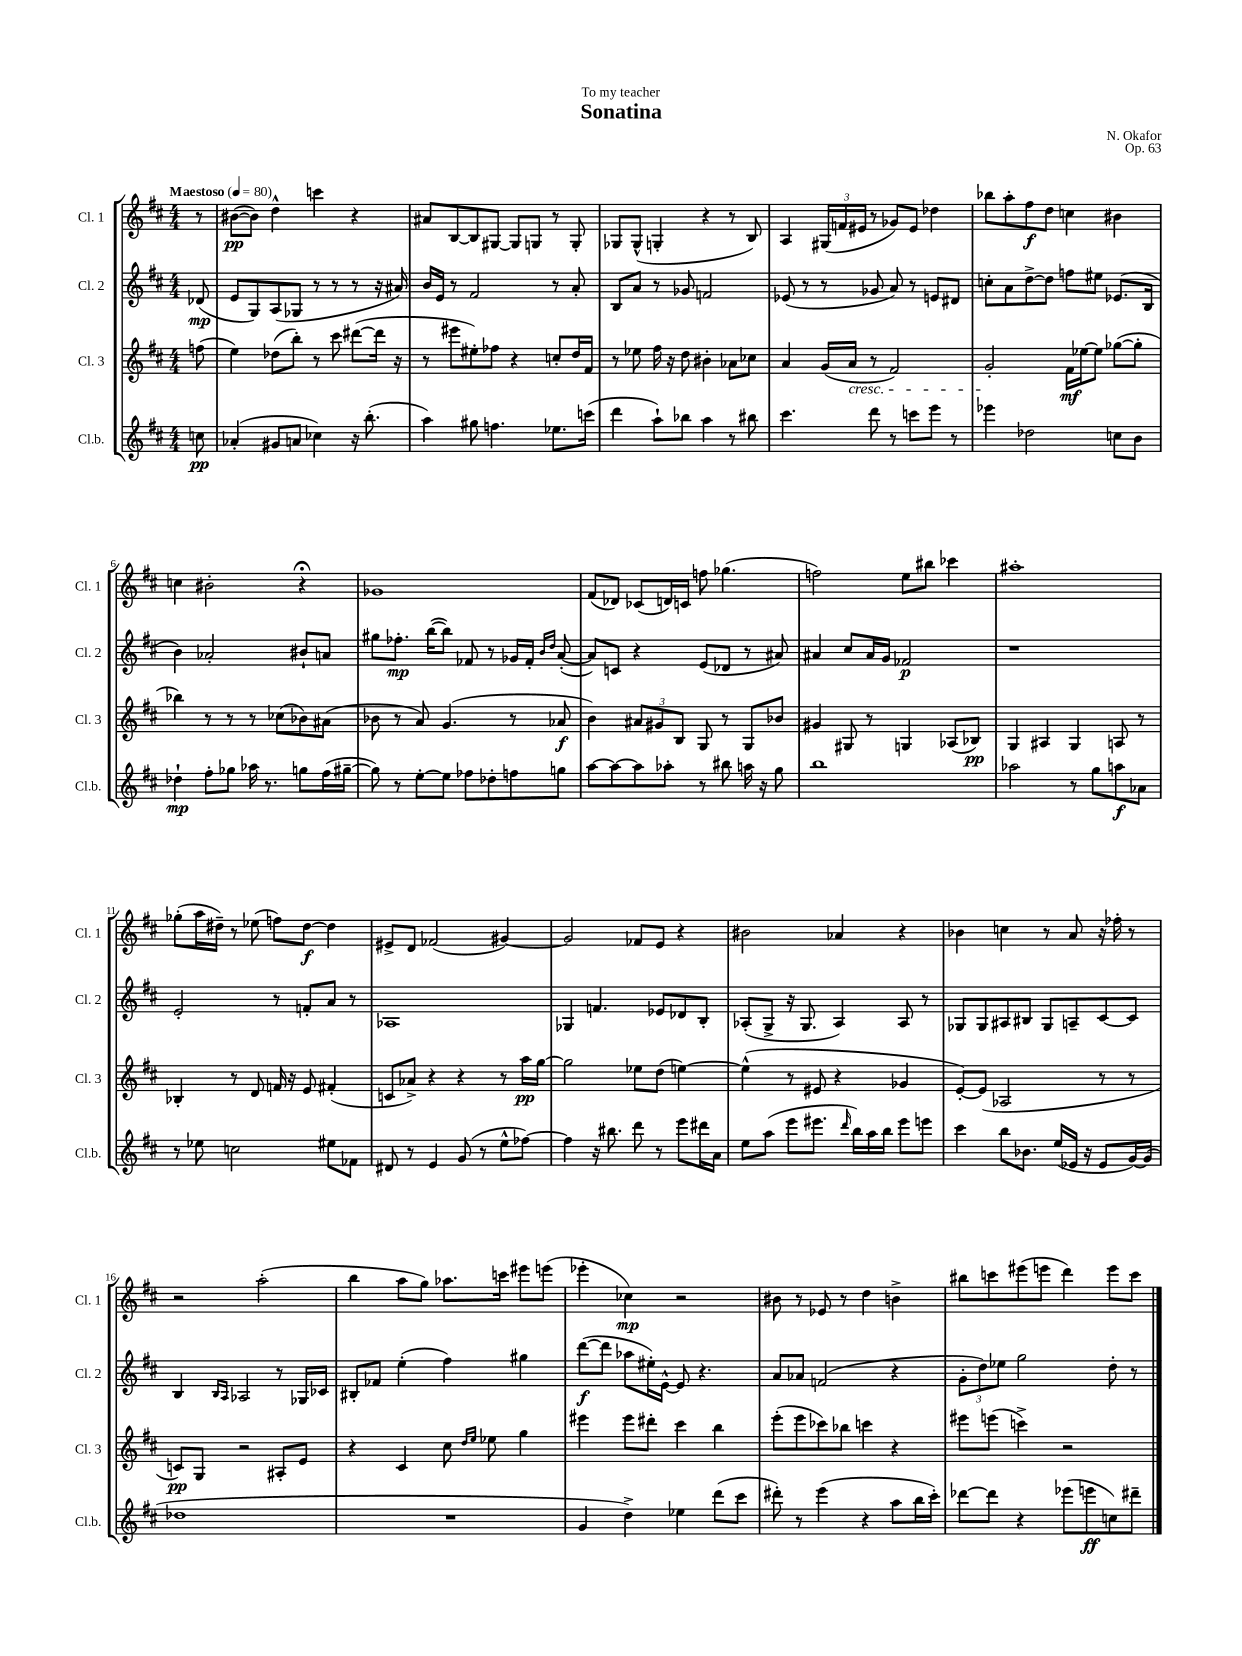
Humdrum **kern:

**kern	**dynam	**kern	**dynam	**kern	**dynam	**kern	**dynam
*part4	*part4	*part3	*part3	*part2	*part2	*part1	*part1
*staff4	*staff4	*staff3	*staff3	*staff2	*staff2	*staff1	*staff1
*I"Cl.b.	*	*I"Cl. 3	*	*I"Cl. 2	*	*I"Cl. 1	*
*I'Cl.b.	*	*I'Cl. 3	*	*I'Cl. 2	*	*I'Cl. 1	*
*clefG2	*	*clefG2	*	*clefG2	*	*clefG2	*
*k[f#c#]	*	*k[f#c#]	*	*k[f#c#]	*	*k[f#c#]	*
*M4/4	*	*M4/4	*	*M4/4	*	*M4/4	*
*MM80	*	*MM80	*	*MM80	*	*MM80	*
=	=	=	=	=	=	=	=
!	!	!	!	!	!	!LO:TX:a:B:t=Maestoso	!
8ccn\	pp	(8ffn\	.	(8d-X/	mp	8r	.
=1	=1	=1	=1	=1	=1	=1	=1
(4a-X'/	.	4ee\)	.	8e/L	.	([8b#X\L	pp
.	.	.	.	8G/)	.	8b#\J])	.
8g#X/L	.	(8dd-X\L	.	(8A/	.	4dd^^\	.
8an/J	.	8bb'\J)	.	8G-X/J	.	.	.
4cc-X\)	.	8r	.	8r	.	4cccn\	.
.	.	8ccc#\	.	8r	.	.	.
16r	.	([8ddd#X\L	.	8r	.	4r	.
(8.bb'\	.	.	.	.	.	.	.
.	.	16ddd#\Jk]	.	16r	.	.	.
.	.	16r	.	16a#X/)	.	.	.
=2	=2	=2	=2	=2	=2	=2	=2
4aa\)	.	8r	.	16b/LL	.	8a#X/L	.
.	.	.	.	16e/JJ	.	.	.
.	.	8eee#X\L	.	8r	.	[8B/	.
8gg#X\	.	8ee#X'\)	.	2f#/	.	8B/]	.
4.ffn\	.	8ff-X\J	.	.	.	[8G#X/J	.
.	.	4r	.	.	.	8G#/L]	.
.	.	.	.	.	.	8Gn/J	.
8.ee-X\L	.	8ccn'/L	.	8r	.	8r	.
.	.	16dd/L	.	8a'/	.	8G'/	.
(16cccn\Jk	.	16f#/JJ	.	.	.	.	.
=3	=3	=3	=3	=3	=3	=3	=3
4ddd\	.	8r	.	8B/L	.	8G-X/L	.
.	.	8ee-X\	.	8a/J	.	(8G-^^/J	.
8aa`\L)	.	16ff#\	.	8r	.	4Gn'/	.
.	.	16r	.	.	.	.	.
8bb-X\J	.	8dd\	.	8g-X/	.	.	.
4aa\	.	4b#X'\	.	2fn/	.	4r	.
8r	.	8a-X\L	.	.	.	8r	.
8bb#X\	.	8cc-X\J	.	.	.	8B/)	.
=4	=4	=4	=4	=4	=4	=4	=4
4.ccc#\	.	4a/	.	(8e-X/	.	4A/	.
.	.	.	.	8r	.	.	.
.	.	(16g/LL	.	8r	.	(24G#X/LL	.
.	.	.	.	.	.	24fn/	.
!	!	!LO:TX:b:i:t=cresc.	!	!	!	!	!
.	.	16a/JJ	.	.	.	.	.
.	.	.	.	.	.	24e#X/JJ	.
8ddd\	.	8r	.	8g-X/	.	8r	.
8r	.	2f#/)	.	8a/)	.	8g-X/L)	.
8cccn\L	.	.	.	8r	.	8e#/J	.
8eee\J	.	.	.	8en/L	.	4dd-X\	.
8r	.	.	.	8d#X/J	.	.	.
=5	=5	=5	=5	=5	=5	=5	=5
4eee-X\	.	2g'/	.	8ccn'\L	.	8bb-X\L	.
.	.	.	.	8a\	.	8aa'\	.
2dd-X\	.	.	.	[8dd^\	.	8ff#\	f
.	.	.	.	8dd\J]	.	8dd\J	.
.	.	16f#\LL	mf	8ffn\L	.	4ccn\	.
.	.	[16ee-X\J	.	.	.	.	.
.	.	8ee-\J]	.	8ee#X\J	.	.	.
8ccn\L	.	([8gg-X\L	.	(8.e-X/L	.	4b#X\	.
8b\J	.	8gg-'\J]	.	.	.	.	.
.	.	.	.	16B/Jk	.	.	.
!!LO:LB:g=z
=6	=6	=6	=6	=6	=6	=6	=6
4dd-X`\	mp	4bb-X\)	.	4b\)	.	4ccn\	.
8ff#'\L	.	8r	.	2a-X'/	.	2b#X'\	.
8gg-X\J	.	8r	.	.	.	.	.
16aa-X\	.	8r	.	.	.	.	.
8.r	.	.	.	.	.	.	.
.	.	(8cc-X\L	.	.	.	.	.
8ggn\L	.	8b-X\)	.	8b#X`/L	.	4r;<	.
(16ff#\L	.	(8a#X\J	.	8an/J	.	.	.
[16gg#X~\JJ	.	.	.	.	.	.	.
=7	=7	=7	=7	=7	=7	=7	=7
8gg#\])	.	8b-X\	.	8gg#X\L	.	1g-X	.
8r	.	8r	.	8.ff-X'\J	mp	.	.
[8ee'\L	.	8a/)	.	.	.	.	.
.	.	.	.	([16bb\KL	.	.	.
8ee\J]	.	(4.g/	.	8bb\J])	.	.	.
8ff-X\L	.	.	.	8f-X/	.	.	.
8dd-X'\	.	.	.	8r	.	.	.
8ffn\	.	8r	.	16g-X/LL	.	.	.
.	.	.	.	16f-'/JJ	.	.	.
.	.	.	.	16qqb/LL	.	.	.
.	.	.	.	16qqdd/JJ	.	.	.
8ggn\J	.	8a-X/	f	([8a'/	.	.	.
=8	=8	=8	=8	=8	=8	=8	=8
[8aa\L	.	4b\)	.	8a/L])	.	(8f#/L	.
8aa\_	.	.	.	8cn/J	.	8d-X/J)	.
8aa\]	.	12a#X/L	.	4r	.	(8c-X/L	.
.	.	12g#X/	.	.	.	.	.
8aa-X'\J	.	.	.	.	.	16dn/L)	.
.	.	12B/J	.	.	.	.	.
.	.	.	.	.	.	16cn/JJ	.
8r	.	8G/	.	(8e/L	.	8ffn\	.
8bb#X\	.	8r	.	8d-X/J	.	(4.gg-X\	.
16aan\	.	8G/L	.	8r	.	.	.
16r	.	.	.	.	.	.	.
8gg\	.	8b-X/J	.	8a#X/)	.	.	.
=9	=9	=9	=9	=9	=9	=9	=9
1bb	.	4g#X/	.	4a#X/	.	2ffn\)	.
.	.	8G#X/	.	8cc#/L	.	.	.
.	.	8r	.	16a#/L	.	.	.
.	.	.	.	16g/JJ	.	.	.
.	.	4Gn/	.	2f-X/	p	8ee\L	.
.	.	.	.	.	.	8bb#X\J	.
.	.	(8A-X/L	.	.	.	4ccc-X\	.
.	.	8B-X/J)	pp	.	.	.	.
=10	=10	=10	=10	=10	=10	=10	=10
2aa-X\	.	4G/	.	1r	.	1aa#X'	.
.	.	4A#X/	.	.	.	.	.
8r	.	4G/	.	.	.	.	.
8gg\L	.	.	.	.	.	.	.
8aan\	f	8An/	.	.	.	.	.
8a-X\J	.	8r	.	.	.	.	.
!!LO:LB:g=z
=11	=11	=11	=11	=11	=11	=11	=11
8r	.	4B-X'/	.	2e'/	.	(8gg-X'\L	.
8ee-X\	.	.	.	.	.	16aa\L	.
.	.	.	.	.	.	16dd#X~\JJ)	.
2ccn\	.	8r	.	.	.	8r	.
.	.	8d/	.	.	.	(8ee-X\	.
.	.	16fn/	.	8r	.	8ffn\L)	.
.	.	16r	.	.	.	.	.
.	.	8e/	.	8fn'/L	.	[8dd#\J	f
8ee#X\L	.	(4f#X'/	.	8a/J	.	4dd#\]	.
8f-X\J	.	.	.	8r	.	.	.
=12	=12	=12	=12	=12	=12	=12	=12
8d#X/	.	8cn/L	.	1A-X	.	8e#X^/L	.
8r	.	8a-X^/J)	.	.	.	8d/J	.
4e/	.	4r	.	.	.	(2f-X/	.
(8g/	.	4r	.	.	.	.	.
8r	.	.	.	.	.	.	.
8ee^^\L	.	8r	.	.	.	[4g#X/)	.
[8ff-X\J)	.	16aa\LL	pp	.	.	.	.
.	.	[16gg\JJ	.	.	.	.	.
=13	=13	=13	=13	=13	=13	=13	=13
4ff-\]	.	2gg\]	.	4G-X/	.	2g#/]	.
16r	.	.	.	4.fn/	.	.	.
8.bb#X\	.	.	.	.	.	.	.
8ddd\	.	8ee-X\L	.	.	.	8f-X/L	.
8r	.	(8dd\J	.	8e-X/L	.	8e/J	.
8eee\L	.	[4een\)	.	8d-X/	.	4r	.
16ddd#X\L	.	.	.	8B'/J	.	.	.
16a\JJ	.	.	.	.	.	.	.
=14	=14	=14	=14	=14	=14	=14	=14
8ee\L	.	(4ee^^\]	.	(8A-X'/L	.	2b#X\	.
(8aa\J	.	.	.	8G^/J	.	.	.
8eee\L	.	8r	.	16r	.	.	.
.	.	.	.	8.G/	.	.	.
8.eee#X\J	.	8e#X/	.	.	.	.	.
.	.	4r	.	4A-/)	.	4a-X/	.
16qqddd/	.	.	.	.	.	.	.
16bb\LL)	.	.	.	.	.	.	.
16aa\	.	.	.	.	.	.	.
16bb\JJ	.	.	.	.	.	.	.
8eee#\L	.	4g-X/	.	8A-/	.	4r	.
8eeen\J	.	.	.	8r	.	.	.
=15	=15	=15	=15	=15	=15	=15	=15
4ccc#\	.	[8e'/L)	.	8G-X/L	.	4b-X\	.
.	.	(8e/J]	.	8G-/	.	.	.
8bb\L	.	2A-X/	.	8A#X/	.	4ccn\	.
8.b-X\J	.	.	.	8B#X/J	.	.	.
.	.	.	.	8G-/L	.	8r	.
(16ee/LL	.	.	.	.	.	.	.
16e-X/JJ	.	.	.	8An~/	.	8a/	.
16r	.	.	.	.	.	.	.
8e-/L	.	8r	.	[8c#/	.	16r	.
.	.	.	.	.	.	16ff-X'\	.
[16g/L)	.	8r	.	8c#/J]	.	8r	.
(16g/JJ]	.	.	.	.	.	.	.
!!LO:LB:g=z
=16	=16	=16	=16	=16	=16	=16	=16
1dd-X	.	8cn/L)	pp	4B/	.	2r	.
.	.	8G/J	.	.	.	.	.
.	.	.	.	16qqB/LL	.	.	.
.	.	.	.	16qqA/JJ	.	.	.
.	.	2r	.	2A-X/	.	.	.
.	.	.	.	.	.	(2aa'\	.
.	.	8A#X'/L	.	8r	.	.	.
.	.	8e/J	.	16G-X/LL	.	.	.
.	.	.	.	16c-X/JJ	.	.	.
=17	=17	=17	=17	=17	=17	=17	=17
1r	.	4r	.	8B#X'/L	.	4bb\	.
.	.	.	.	8f-X/J	.	.	.
.	.	4c#/	.	(4ee'\	.	8aa\L	.
.	.	.	.	.	.	8gg\J)	.
.	.	8cc#\	.	4ff#\)	.	8.aa-X\L	.
.	.	16qqdd/LL	.	.	.	.	.
.	.	16qqee/JJ	.	.	.	.	.
.	.	8ee-X\	.	.	.	.	.
.	.	.	.	.	.	16cccn\Jk	.
.	.	4gg\	.	4gg#X\	.	8eee#X\L	.
.	.	.	.	.	.	(8eeen\J	.
=18	=18	=18	=18	=18	=18	=18	=18
4g/	.	4eee#X\	.	([8ddd\L	f	4eee-X'\	.
.	.	.	.	8ddd\J]	.	.	.
4dd^\)	.	8eee#\L	.	8aa-X\L	.	4cc-X\)	mp
.	.	8ddd#X'\J	.	16ee#X'\L)	.	.	.
.	.	.	.	[16e^^\JJ	.	.	.
4ee-X\	.	4ccc#\	.	8e/]	.	2r	.
.	.	.	.	4.r	.	.	.
(8ddd\L	.	4bb\	.	.	.	.	.
8ccc#\J	.	.	.	.	.	.	.
=19	=19	=19	=19	=19	=19	=19	=19
8ddd#X'\)	.	(8eee'\L	.	8a/L	.	8b#X\	.
8r	.	8eee\	.	8a-X/J	.	8r	.
(4eee\	.	8ccc-X\)	.	(2fn/	.	8e-X/	.
.	.	8bb-X\J	.	.	.	8r	.
4r	.	4cccn\	.	.	.	4dd\	.
8aa\L	.	4r	.	4r	.	4bn^\	.
16bb\L	.	.	.	.	.	.	.
16ccc#'\JJ)	.	.	.	.	.	.	.
=20	=20	=20	=20	=20	=20	=20	=20
[8ddd-X\L	.	8eee#X\L	.	12g'\L	.	8bb#X\L	.
.	.	.	.	12dd\)	.	.	.
8ddd-\J]	.	(8eeen\J	.	.	.	8cccn\	.
.	.	.	.	12ee-X\J	.	.	.
4r	.	4cccn^\)	.	2gg\	.	(8eee#X\	.
.	.	.	.	.	.	8eeen\J	.
(8eee-X\L	.	2r	.	.	.	4ddd\)	.
8eeen\	ff	.	.	.	.	.	.
8ccn\)	.	.	.	8dd'\	.	8eee\L	.
8ddd#X~\J	.	.	.	8r	.	8ccc\J	.
==	==	==	==	==	==	==	==
*-	*-	*-	*-	*-	*-	*-	*-
